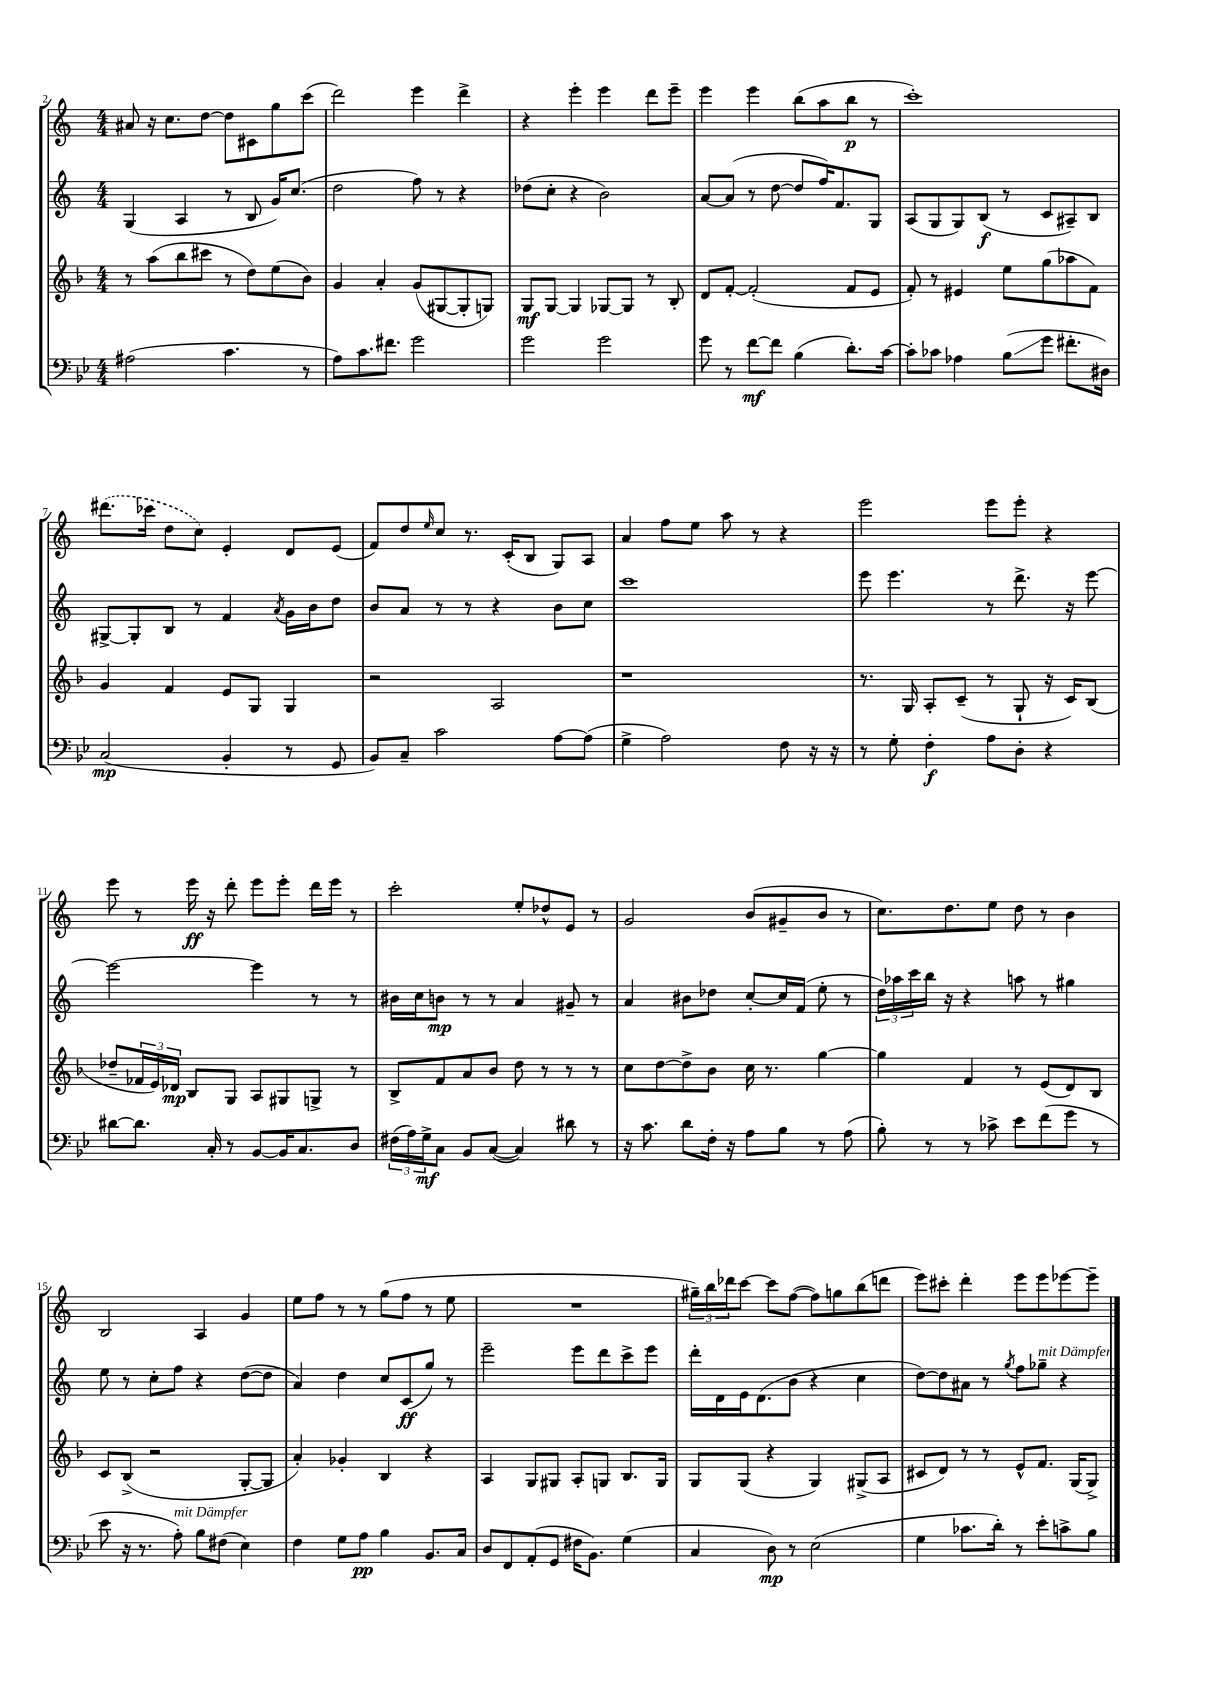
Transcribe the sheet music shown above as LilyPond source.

<<
\new StaffGroup <<
\new Staff = "s0" {
    \clef treble \key c \major \numericTimeSignature \time 4/4
    ais'8 r16 c''8. d''8~ d''8 cis'8 g''8 c'''8( |
    d'''2) e'''4 d'''4-> |
    r4 e'''4-. e'''4 d'''8 e'''8-- |
    e'''4 e'''4 b''8( a''8 b''8\p r8 |
    c'''1-.) |
    \once \slurDashed dis'''8.( ces'''16 d''8 c''8) e'4-. d'8 e'8( |
    f'8) d''8 \grace { e''16 } c''8 r8. c'16-.( b8 g8) a8 |
    a'4 f''8 e''8 a''8 r8 r4 |
    e'''2 e'''8 e'''8-. r4 |
    e'''8 r8 e'''16\ff r16 d'''8-. e'''8 e'''8-. d'''16 e'''16 r8 |
    c'''2-. e''8-. des''8-^ e'8 r8 |
    g'2 b'8( gis'8-- b'8 r8 |
    c''8.) d''8. e''8 d''8 r8 b'4 |
    b2 a4 g'4 |
    e''8 f''8 r8 r8 g''8( f''8 r8 e''8 |
    R1 |
    \tuplet 3/2 { gis''16--) b''16 des'''16 } c'''8~ c'''8 f''8~( f''8) g''8 b''8( d'''8 |
    e'''8) cis'''8-. d'''4-. e'''8 e'''8 ees'''8~ ees'''8-- \bar "|." |
}
\new Staff = "s1" {
    \clef treble \key c \major \numericTimeSignature \time 4/4
    g4( a4 r8 b8 g'16) c''8.( |
    d''2 f''8) r8 r4 |
    des''8( c''8-. r4 b'2) |
    a'8~ a'8( r8 d''8~ d''8 f''16) f'8. g8 |
    a8( g8 g8) b8\f( r8 c'8 ais8--) b8 |
    gis8~-> gis8-. b8 r8 f'4 \acciaccatura { a'8 } g'16 b'16 d''8 |
    b'8 a'8 r8 r8 r4 b'8 c''8 |
    c'''1 |
    e'''8 e'''4. r8 d'''8.-> r16 e'''8~ |
    e'''2~ e'''4 r8 r8 |
    bis'16 c''16 b'8\mp r8 r8 a'4 gis'8-- r8 |
    a'4 bis'8 des''8 c''8~-. c''16 f'16( e''8-. r8 |
    \tuplet 3/2 { d''16) aes''16 c'''16 } b''16 r16 r4 a''8 r8 gis''4 |
    e''8 r8 c''8-. f''8 r4 d''8~( d''8 |
    a'4) d''4 c''8 c'8\ff( g''8) r8 |
    e'''2-- e'''8 d'''8 c'''8-> e'''8 |
    d'''16-. d'16 e'16 d'8.( b'8 r4 c''4 |
    d''8~) d''8 ais'8 r8 \acciaccatura { g''8 } f''8 ges''8--^\markup { \italic "mit Dämpfer" } r4 \bar "|." |
}
\new Staff = "s2" {
    \clef treble \key f \major \numericTimeSignature \time 4/4
    r8 a''8( bes''8 cis'''8 r8 d''8) e''8( bes'8) |
    g'4 a'4-. g'8( gis8~ gis8-. g8) |
    g8\mf g8~ g4 ges8~ ges8 r8 bes8-. |
    d'8 f'8~-. f'2-.( f'8 e'8 |
    f'8-.) r8 eis'4 e''8 g''8( aes''8 f'8) |
    g'4 f'4 e'8 g8 g4 |
    r2 a2 |
    r1 |
    r8. g16 a8-. c'8--( r8 g8-! r16 c'16) bes8( |
    des''8-- \tuplet 3/2 { fes'16 e'16) des'16\mp } bes8 g8 a8 gis8 g8-> r8 |
    bes8-> f'8 a'8 bes'8 d''8 r8 r8 r8 |
    c''8 d''8~ d''8-> bes'8 c''16 r8. g''4~ |
    g''4 f'4 r8 e'8( d'8) bes8 |
    c'8 bes8->( r2 g8~-. g8 |
    a'4-.) ges'4-. bes4 r4 |
    a4 g8 gis8 a8-. g8 bes8. g16 |
    g8 g8( r4 g4) gis8->( a8 |
    cis'8 d'8) r8 r8 e'8-^ f'8. g16( g8->) \bar "|." |
}
\new Staff = "s3" {
    \clef bass \key bes \major \numericTimeSignature \time 4/4
    ais2( c'4. r8 |
    a8) c'8. fis'8. g'2 |
    g'2 g'2 |
    g'8 r8 f'8~\mf f'8 bes4( d'8.-.) c'16~ |
    c'8-. ces'8 aes4 bes8\glissando( g'8 fis'8.-. dis16) |
    c2\mp( bes,4-. r8 g,8 |
    bes,8) c8-- c'2 a8~ a8( |
    g4-> a2) f8 r16 r16 |
    r8 g8-. f4-.\f a8 d8-. r4 |
    dis'8~ dis'8. c16-. r8 bes,8~ bes,16 c8. d8 |
    \tuplet 3/2 { fis16( a16) g16->\mf } c8 bes,8 c8~( c4) dis'8 r8 |
    r16 c'8. d'8 f16-. r16 a8 bes8 r8 a8( |
    bes8-.) r8 r8 ces'8-> ees'8 f'8( g'8 r8 |
    ees'8 r16 r8. a8-.^\markup { \italic "mit Dämpfer" }) bes8 fis8( ees4) |
    f4 g8 a8\pp bes4 bes,8. c16 |
    d8 f,8 a,8-.( g,8 fis16 bes,8.) g4( |
    c4 d8\mp) r8 ees2( |
    g4 ces'8. d'16-.) r8 ees'8-. c'8-> bes8 \bar "|." |
}
>>
>>
\layout { \context { \Score currentBarNumber = #2 } }
